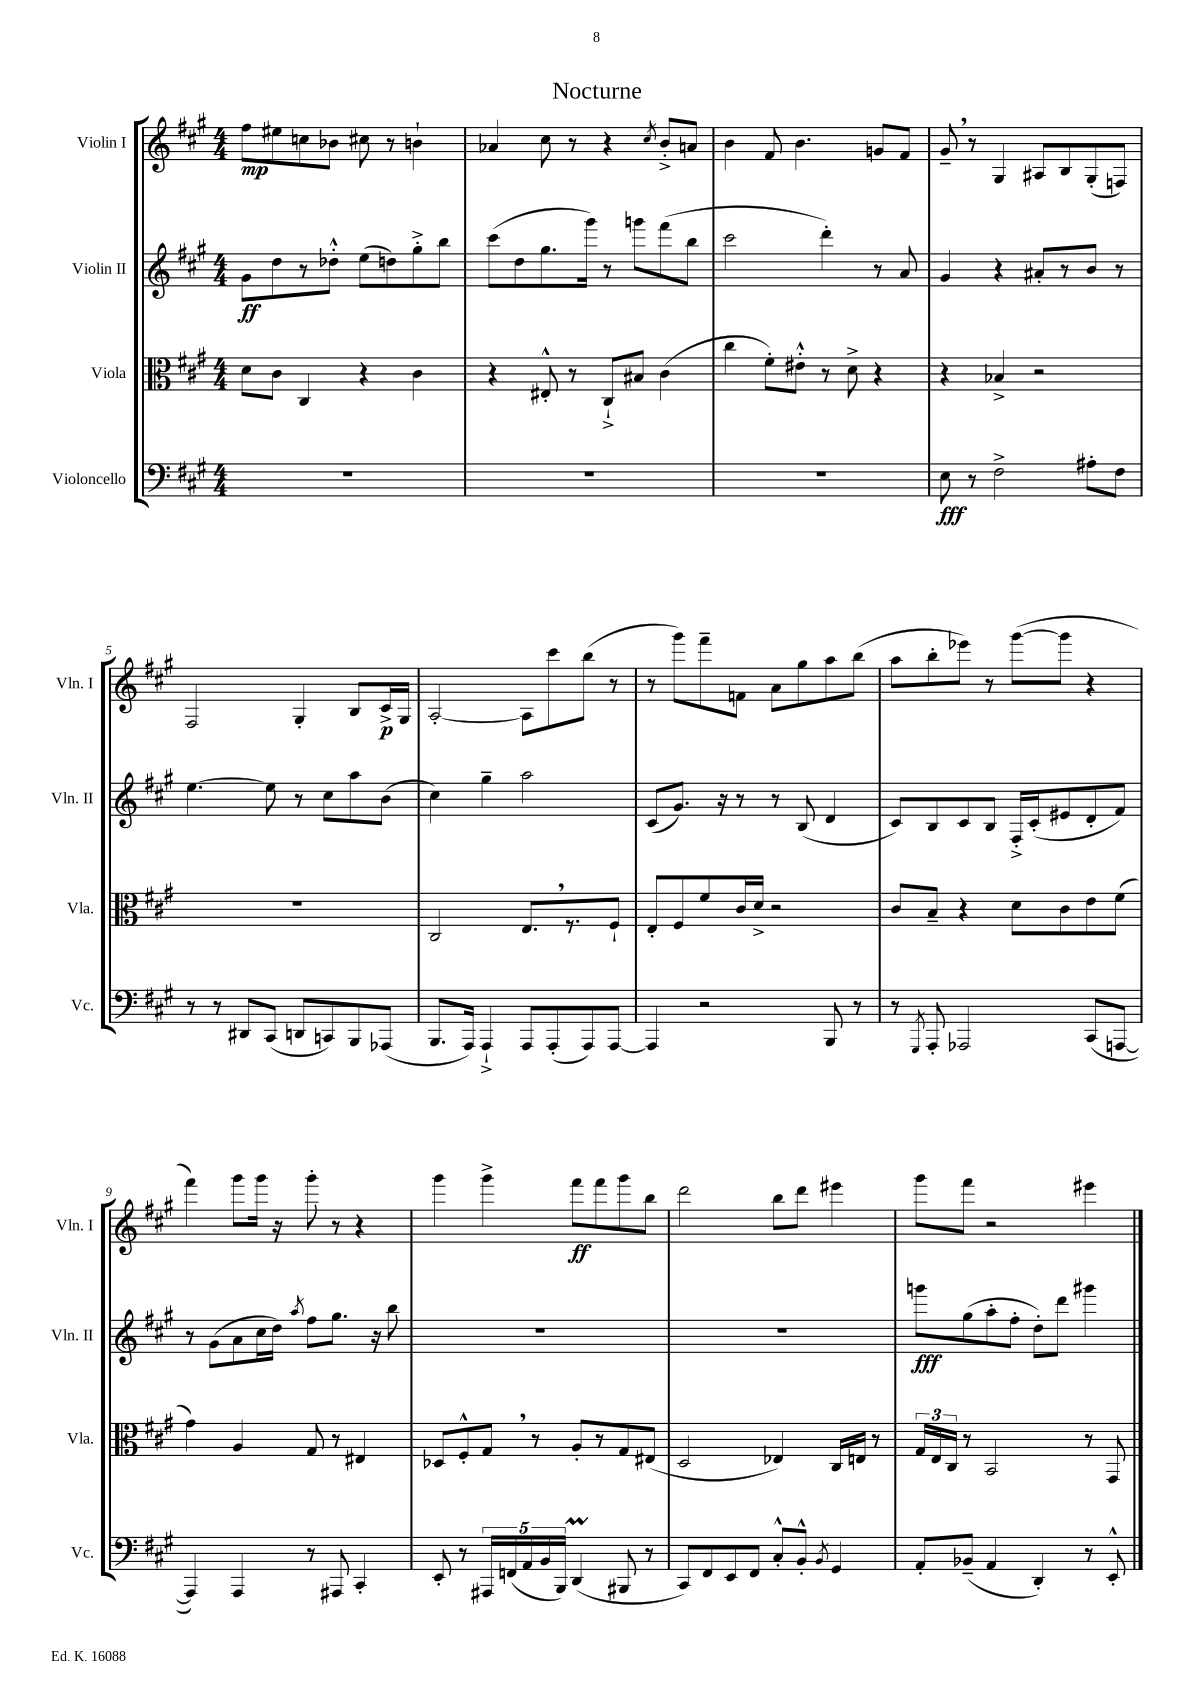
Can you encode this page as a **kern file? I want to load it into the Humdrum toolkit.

**kern	**kern	**kern	**kern
*staff4	*staff3	*staff2	*staff1
*clefF4	*clefC3	*clefG2	*clefG2
*k[f#c#g#]	*k[f#c#g#]	*k[f#c#g#]	*k[f#c#g#]
*M4/4	*M4/4	*M4/4	*M4/4
1r	8d	8g#	8ff#
.	8c#	8dd	8ee#
.	4C#	8r	8cc
.	.	8dd-'^^	8b-
.	4r	(8ee	8cc#
.	.	8dd)	8r
.	4c#	8gg#'^	4b`
.	.	8bb	.
=	=	=	=
1r	4r	(8ccc#	4a-
.	.	8dd	.
.	8E#'^^	8.gg#	8cc#
.	8r	.	8r
.	.	16ggg#)	.
.	8C#`^	8r	4r
.	8B#	8ggg	.
.	.	.	8qcc#
.	(4c#	(8fff#	8b'^
.	.	8bb	8a
=	=	=	=
1r	4cc#	2ccc#	4b
.	8f#')	.	8f#
.	8e#'^^	.	4.b
.	8r	4ddd')	.
.	8d^	.	.
.	4r	8r	8g
.	.	8a	8f#
=	=	=	=
8E	4r	4g#	8g#~
8r	.	.	8r
2F#^	4B-^	4r	4G#
.	2r	8a#'	8A#
.	.	8r	8B
8A#'	.	8b	(8G#'
8F#	.	8r	8F)
=	=	=	=
8r	1r	[4.ee	2F#
8r	.	.	.
8DD#	.	.	.
(8CC#	.	8ee]	.
8DD	.	8r	4G#'
8CC)	.	8cc#	.
8BBB	.	8aa	8B
(8AAA-	.	(8b	16c#^
.	.	.	16G#
=	=	=	=
8.BBB	2C#	4cc#)	[2A'
16AAA)	.	.	.
4AAA`^	.	4gg#~	.
8AAA	8.E	2aa	8A]
(8AAA'	.	.	8ccc#
.	8.r	.	.
8AAA)	.	.	(8bb
[8AAA	8F#`	.	8r
=	=	=	=
4AAA]	8E'	(8c#	8r
.	8F#	8.g#)	8ggg#)
2r	8f#	.	8fff#~
.	.	16r	.
.	16c#	8r	8f
.	16d^	.	.
.	2r	8r	8a
.	.	(8B	8gg#
8BBB	.	4d	8aa
8r	.	.	(8bb
=	=	=	=
8r	8c#	8c#)	8aa
8qGGG#	.	.	.
8AAA'	8B~	8B	8bb'
2AAA-	4r	8c#	8eee-)
.	.	8B	8r
.	8d	16F#'^	([8ggg#
.	.	(16c#'	.
.	8c#	8e#	8ggg#]
(8CC#	8e	8d'	4r
[8AAA	(8f#	8f#)	.
=	=	=	=
4AAA])	4g#)	8r	4fff#)
.	.	(8g#	.
4AAA	4A	8a	8ggg#
.	.	16cc#	16ggg#
.	.	16dd)	16r
.	.	8qaa	.
8r	8G#	8ff#	8ggg#'
8AAA#	8r	8.gg#	8r
4CC#'	4E#	.	4r
.	.	16r	.
.	.	8bb	.
=	=	=	=
8EE'	8D-	1r	4ggg#
8r	8F#'^^	.	.
20AAA#	8G#	.	4ggg#^
(20FF	.	.	.
20AA	.	.	.
.	8r	.	.
20BB	.	.	.
20BBB)	.	.	.
(4DD	8A'	.	8fff#
.	8r	.	8fff#
8BBB#	8G#	.	8ggg#
8r	(8E#	.	8bb
=	=	=	=
8CC#)	2D	1r	2ddd
8FF#	.	.	.
8EE	.	.	.
8FF#	.	.	.
8C#'^^	4E-)	.	8bb
8BB'^^	.	.	8ddd
8qBB	.	.	.
4GG#	16C#	.	4eee#
.	16E	.	.
.	8r	.	.
=	=	=	=
8AA'	24G#	8ggg	8ggg#
.	24E	.	.
.	24C#	.	.
(8BB-~	8r	(8gg#	8fff#
4AA	2BB	8aa'	2r
.	.	8ff#'	.
4DD')	.	8dd')	.
.	.	8ddd	.
8r	8r	4ggg#	4eee#
8EE'^^	8GG#	.	.
==	==	==	==
*-	*-	*-	*-
